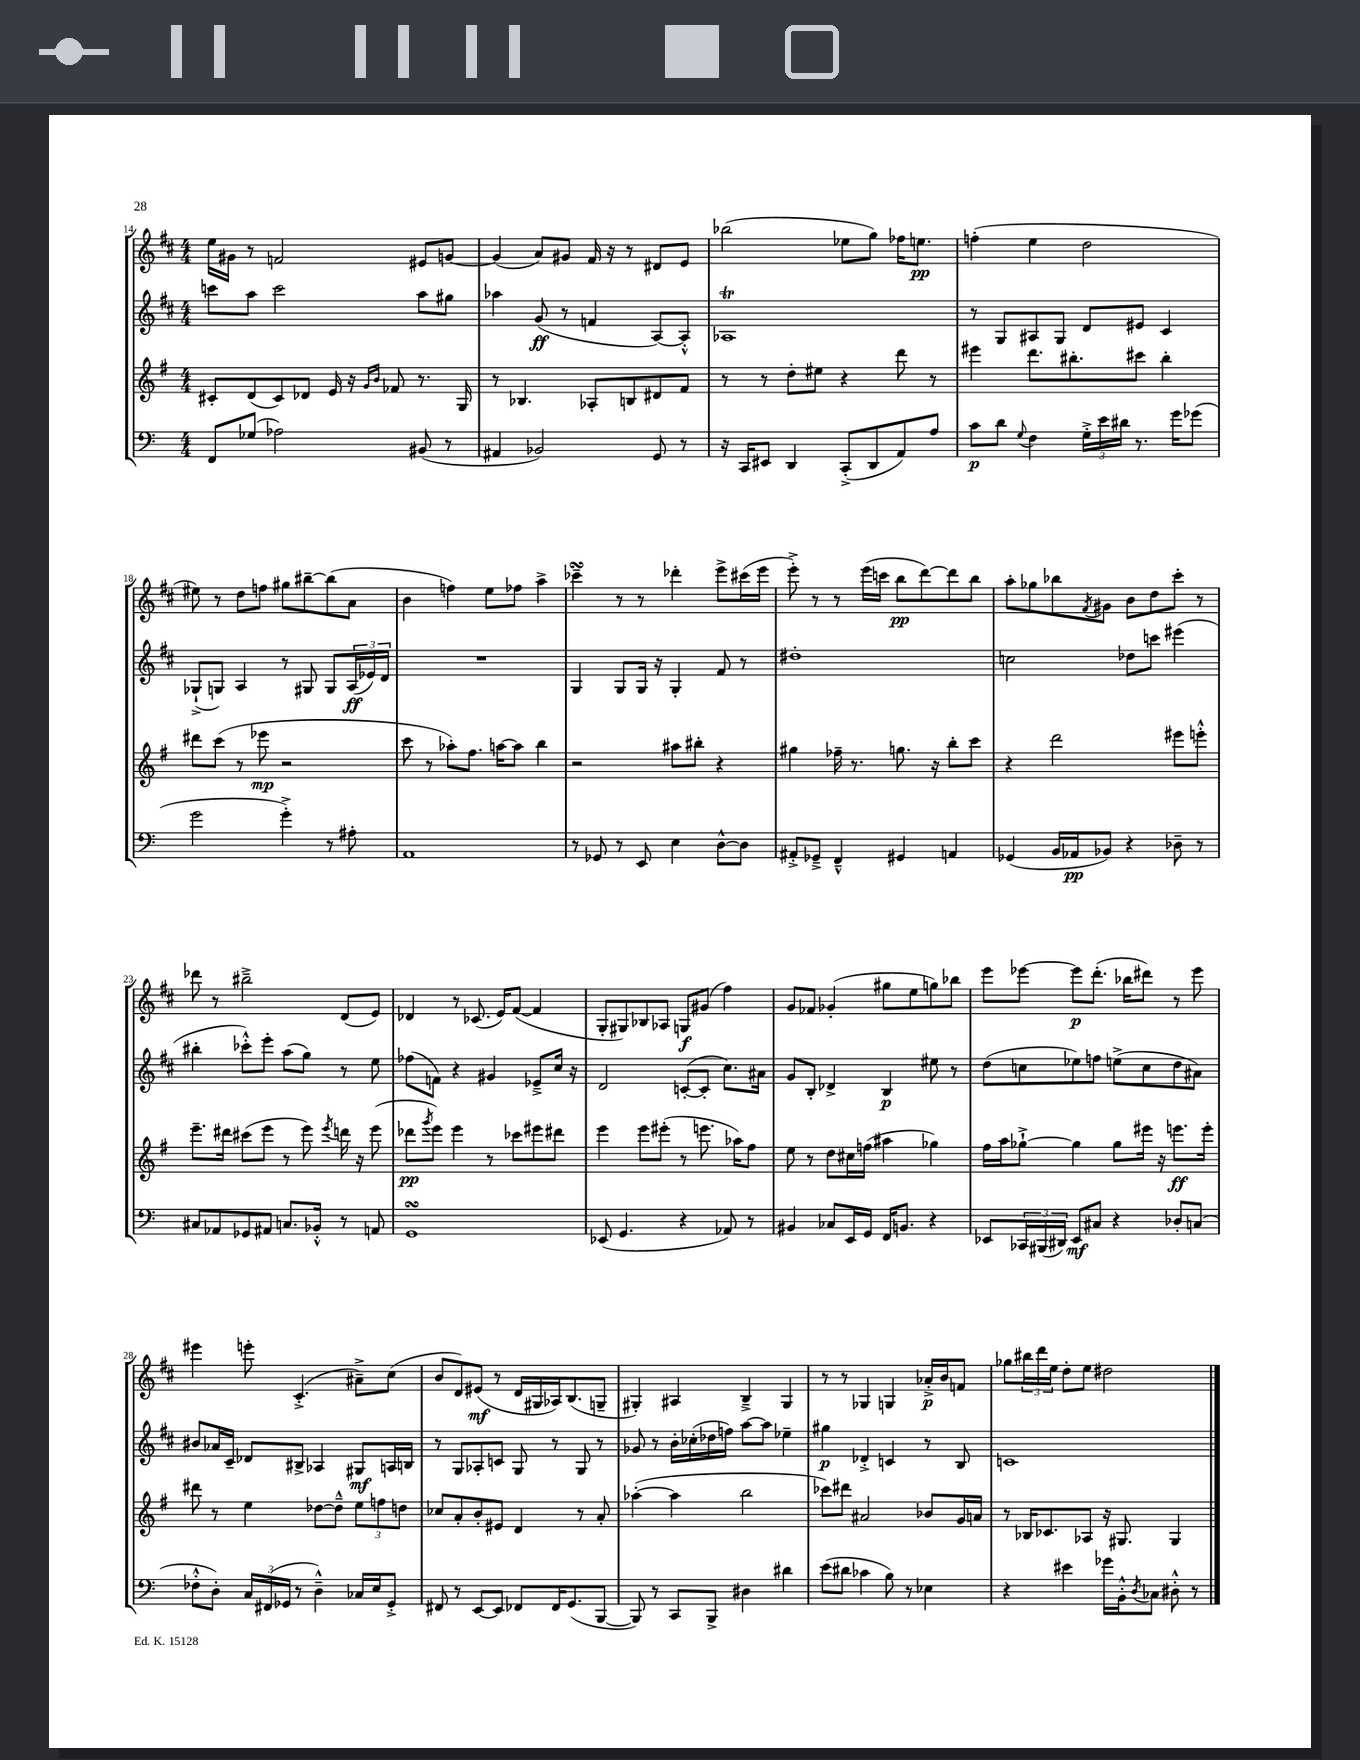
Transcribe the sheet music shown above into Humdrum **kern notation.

**kern	**kern	**kern	**kern
*staff4	*staff3	*staff2	*staff1
*clefF4	*clefG2	*clefG2	*clefG2
*k[]	*k[f#]	*k[f#c#]	*k[f#c#]
*M4/4	*M4/4	*M4/4	*M4/4
8FF	8c#'	8ccc	16ee
.	.	.	16g#
(8G-	(8d	8aa	8r
2A-)	8c#)	2ccc	2f
.	8d-	.	.
.	16e	.	.
.	16r	.	.
.	16qqg	.	.
.	16qqb	.	.
.	8f-	.	.
(8BB#	8.r	8aa	8e#
8r	.	8gg#	[8g
.	16G	.	.
=	=	=	=
4AA#	8r	4aa-	(4g]
.	4.B-	.	.
2BB-)	.	(8g	8a)
.	.	8r	8g#
.	8A-'	4f	16f#
.	.	.	16r
.	8B	.	8r
8GG	8d#	[8A)	8d#
8r	8f#	8A'^^]	8e
=	=	=	=
16r	8r	1A-	(2bb-
16CC	.	.	.
8EE#	8r	.	.
4DD	8dd'	.	.
.	8ee#	.	.
(8CC'^	4r	.	8ee-
8DD	.	.	8gg)
8AA)	8ddd	.	16ff-
.	.	.	8.ee
8A	8r	.	.
=	=	=	=
8c	4eee#	8r	(4ff'
8d	.	8G	.
8qqG	.	.	.
4F	8.ddd	8A#	4ee
.	.	8G	.
.	8.bb#'	.	.
24G'^	.	8d	2dd
24e	.	.	.
24d#	.	.	.
8.r	8ccc#	8e#	.
.	4bb#'	4c#	.
16g	.	.	.
(8g-	.	.	.
=	=	=	=
2g	8ddd#	(8G-`^	8ee#)
.	(8ccc	8G)	8r
.	8r	4A	8dd
.	8eee-	.	8ff
4g'^)	2r	8r	8gg#
.	.	8G#	[8bb#~
8r	.	8G#	(8bb#]
8A#'	.	(24A	8a
.	.	24e-)	.
.	.	24d	.
=	=	=	=
1AA	8ccc	1r	4b
.	8r	.	.
.	8aa-')	.	4ff)
.	8.ff#	.	.
.	.	.	8ee
.	[16aa	.	.
.	8aa]	.	8ff-
.	4bb	.	4aa^
=	=	=	=
8r	2r	4G	4ccc-~
8GG-	.	.	.
8r	.	8G	8r
8EE	.	16G	8r
.	.	16r	.
4E	8aa#	4G'	4ddd-'
.	8bb#'	.	.
[8D^^	4r	8f#	8eee^
8D]	.	8r	(16ccc#
.	.	.	16eee
=	=	=	=
8AA#'^	4gg#	1dd#'	8eee'^)
8GG-~^	.	.	8r
4FF~^^	16ff-~	.	8r
.	8.r	.	.
.	.	.	(16eee
.	.	.	16ccc
4GG#	8.gg	.	8bb
.	.	.	[8ddd)
.	16r	.	.
4AA	8bb'	.	8ddd]
.	8ccc	.	8bb
=	=	=	=
(4GG-	4r	2cc	8aa'
.	.	.	8gg-
16BB	2ddd	.	8bb-
16AA-	.	.	.
.	.	.	8qf#
8BB-)	.	.	8g#
4r	.	8dd-	8b
.	.	8ccc	8dd
8D-~	8eee#	(4eee#	8ccc#'
8r	8eee'^^	.	8r
=	=	=	=
8C#	8.eee~	4bb#'	8ddd-
8AA-	.	.	8r
.	16ddd#	.	.
8GG-	(8ccc#	8ccc-'^^)	2bb#~^
8AA#	8eee	8eee'	.
8.C	8r	(8aa	.
.	8eee)	8gg)	.
16BB-'^^	.	.	.
.	8qeee	.	.
8r	16ddd	8r	(8d
.	16r	.	.
8AA	(8eee	8ee	8e)
=	=	=	=
1GG	8ddd-	(8ff-	4d-
.	8qggg	.	.
.	8eee)	8f)	.
.	4eee	4r	8r
.	.	.	(8.c-
.	8r	4g#	.
.	.	.	16e)
.	8ccc-	.	([8f#
.	8eee#	8e-~^	4f#]
.	8ddd#	16cc#	.
.	.	16r	.
=	=	=	=
(8EE-	4eee	2d	8G'
4.GG	.	.	8G#)
.	8eee	.	8B-
.	(8eee#'	.	8A-
4r	8r	([8c'	8G
.	8.eee	8c']	(8g#
8AA-)	.	8.cc#)	4ff#)
.	16aa-)	.	.
8r	8ff#	.	.
.	.	16a#	.
=	=	=	=
4BB#	8ee	8g	8g
.	8r	8B'	8f-
8C-	8dd	4d-^	(4g-'
16EE	16cc#	.	.
16GG	(16ff	.	.
16FF	4aa#	4B	8gg#
8.BB	.	.	.
.	.	.	8ee
4r	4gg-)	8ee#	8gg)
.	.	8r	8bb-
=	=	=	=
8EE-	16ff#	(8dd	8eee
.	16aa	.	.
24CC-	[8gg-`^	8cc	[8eee-
(24BBB#	.	.	.
24DD#)	.	.	.
8EE-	4gg-]	8ee-)	8eee-]
8C#	.	8ff	(8.ddd'
4r	8gg-	(8ee^	.
.	.	.	16bb-
.	16eee#	8cc	8ddd#)
.	16r	.	.
8D-'	8.eee	8dd	8r
(8C	.	8a#)	8eee-
.	16eee'	.	.
=	=	=	=
8F-'^^	8ddd#	8b#	4eee#
8D')	8r	16a-	.
.	.	16c#~	.
24C	4ee	8d-	8eee'
(24FF#	.	.	.
24GG-	.	.	.
8r	.	8B#^	(4.c#'^
4D~^^)	[8dd-	4A-	.
.	8dd-~^^]	.	.
16C-	12ee	8G#	8a#~^)
16E	.	.	.
.	12ff	.	.
8GG-'^	.	16A	(8cc#
.	12dd	.	.
.	.	16B	.
=	=	=	=
8FF#	8cc-	8r	8b
8r	8a'	8G	8d)
[8EE	8b'	8A-'	(8e#
8EE]	8e#	8c	8r
8FF-	4d	8G	16d
.	.	.	16G#
16FF-	.	8r	16A-)
(8.GG	.	.	(8.B
.	8r	8G	.
[8BBB	8a'	8r	8G~
=	=	=	=
8BBB])	([4aa-'	8g-	4G#')
8r	.	8r	.
8CC	4aa-]	16b'	4A#
.	.	(16cc-'	.
8BBB^	.	16dd-	.
.	.	16ff)	.
4D#	2bb	[8aa	4B~^
.	.	8aa]	.
4d#	.	4ee-~	4G#
=	=	=	=
(8e	8ccc-)	4gg#	8r
8d#	8ddd#	.	8r
4c-	2a#	4d-'^	4G-
8B)	.	4c	4G
8r	.	.	.
4E-	8b-	8r	16a-'^
.	.	.	16b
.	16g	8B	8f
.	16a	.	.
=	=	=	=
4r	8r	1c	8gg-
.	16B-	.	24bb#
.	.	.	24ddd
.	8.c-	.	.
.	.	.	24ee
4e#	.	.	8dd'
.	8A-	.	8ee
16g-	16r	.	2dd#
16BB'^^	8.G#	.	.
8qD	.	.	.
8C-	.	.	.
8D#'^^	4G#	.	.
8r	.	.	.
==	==	==	==
*-	*-	*-	*-
